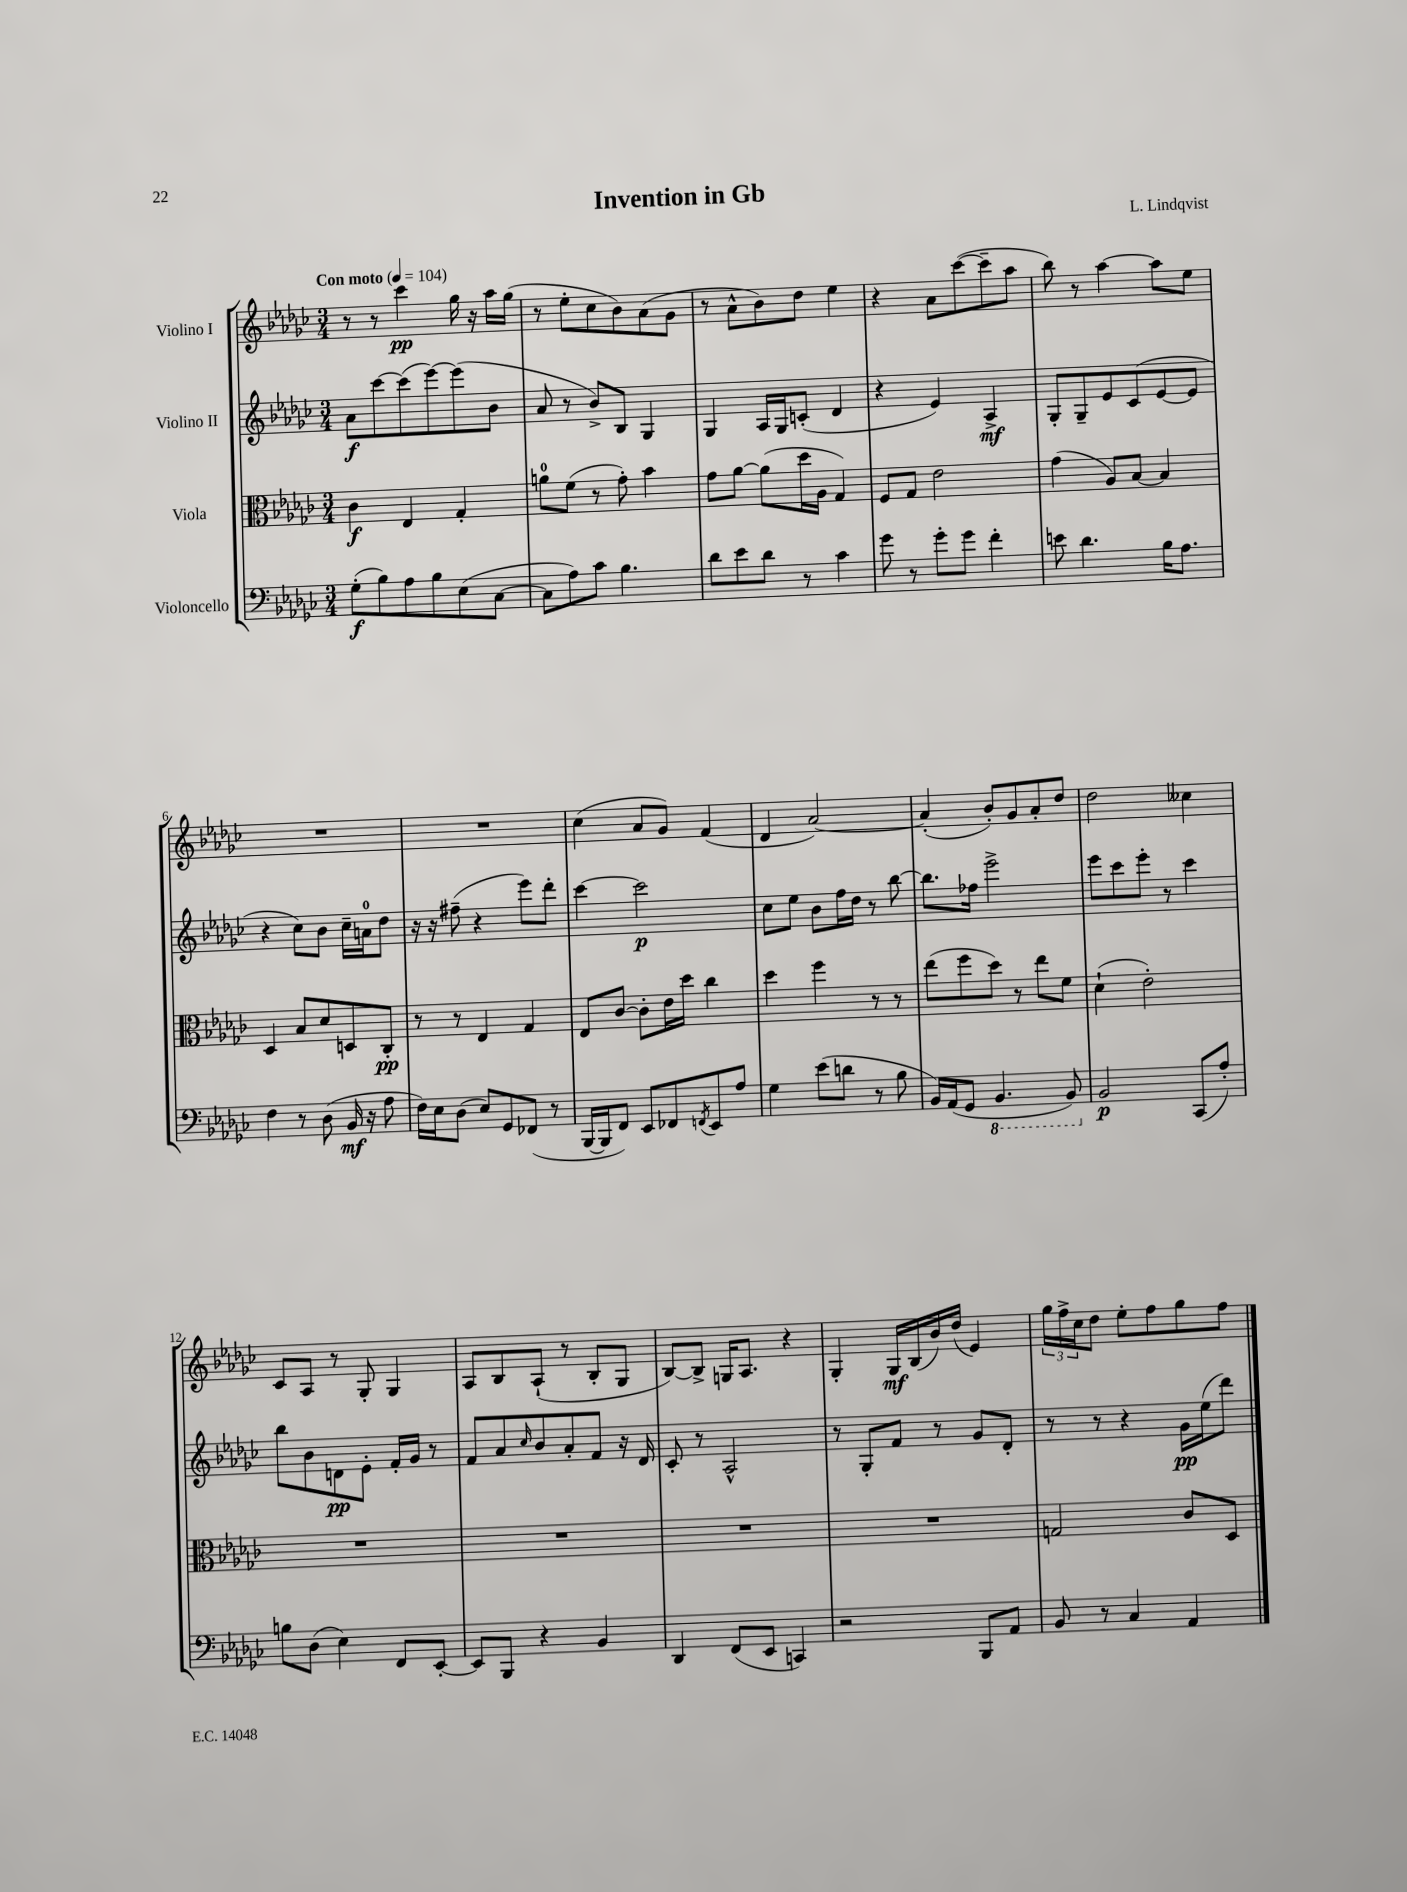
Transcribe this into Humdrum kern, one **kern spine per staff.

**kern	**dynam	**kern	**dynam	**kern	**dynam	**kern	**dynam
*part4	*part4	*part3	*part3	*part2	*part2	*part1	*part1
*staff4	*staff4	*staff3	*staff3	*staff2	*staff2	*staff1	*staff1
*I"Violoncello	*	*I"Viola	*	*I"Violino II	*	*I"Violino I	*
*clefF4	*	*clefC3	*	*clefG2	*	*clefG2	*
*k[b-e-a-d-g-c-]	*	*k[b-e-a-d-g-c-]	*	*k[b-e-a-d-g-c-]	*	*k[b-e-a-d-g-c-]	*
*M3/4	*	*M3/4	*	*M3/4	*	*M3/4	*
*MM104	*	*MM104	*	*MM104	*	*MM104	*
=1	=1	=1	=1	=1	=1	=1	=1
!	!	!	!	!	!	!LO:TX:a:B:t=Con moto	!
(8G-'\L	f	4c-\	f	8a-\L	f	8r	.
8B-\)	.	.	.	[8ccc-\	.	8r	.
8A-\	.	4E-/	.	(8ccc-\]	.	4ccc-\	pp
8B-\	.	.	.	[8eee-\)	.	.	.
(8E-\	.	4G-'/	.	(8eee-\]	.	16gg-\	.
.	.	.	.	.	.	16r	.
[8C-\J	.	.	.	8b-\J	.	16aa-\LL	.
.	.	.	.	.	.	(16gg-\JJ	.
=2	=2	=2	=2	=2	=2	=2	=2
8C-\L]	.	8an\L	.	8a-/	.	8r	.
8A-\)	.	(8f\J	.	8r	.	8ee-'\L	.
8c-\J	.	8r	.	8b-^/L)	.	8cc-\	.
4.B-\	.	8g-'\)	.	8B-/J	.	8b-\)	.
.	.	4b-\	.	4G-/	.	(8a-\	.
.	.	.	.	.	.	8g-\J	.
=3	=3	=3	=3	=3	=3	=3	=3
8d-\L	.	8g-\L	.	4G-/	.	8r	.
8e-\	.	[8a-\J	.	.	.	8a-^^\L	.
8d-\J	.	(8a-\L]	.	16A-/LL	.	8b-\)	.
.	.	.	.	16G-/J	.	.	.
8r	.	16dd-\L	.	(8cn'/J	.	8dd-\J	.
.	.	16A-\JJ	.	.	.	.	.
4c-\	.	4G-/)	.	4d-/	.	4ee-\	.
=4	=4	=4	=4	=4	=4	=4	=4
8g-\	.	8F/L	.	4r	.	4r	.
8r	.	8G-/J	.	.	.	.	.
8g-'\L	.	2e-\	.	4e-/)	.	8a-\L	.
8g-\J	.	.	.	.	.	([8ccc-\	.
4f'\	.	.	.	4A-^/	mf	8ccc-~\]	.
.	.	.	.	.	.	8aa-\J	.
=5	=5	=5	=5	=5	=5	=5	=5
8en\	.	(4g-\	.	8G-'/L	.	8bb-\)	.
4.d-\	.	.	.	8G-~/	.	8r	.
.	.	8A-/L)	.	8e-/	.	[4aa-\	.
.	.	[8B-/J	.	(8c-/	.	.	.
16B-\KL	.	4B-/]	.	[8e-/	.	8aa-\L]	.
8.A-\J	.	.	.	.	.	.	.
.	.	.	.	8e-/J]	.	8ee-\J	.
!!LO:LB:g=z
=6	=6	=6	=6	=6	=6	=6	=6
4F\	.	4D-/	.	4r	.	2.r	.
8r	.	8B-/L	.	8cc-\L)	.	.	.
(8D-\	.	8d-/	.	8b-\J	.	.	.
16BB-/	mf	8Dn/	.	16cc-~\LL	.	.	.
16r	.	.	.	16an\J	.	.	.
8A-\	.	8C-'/J	pp	8dd-\J	.	.	.
=7	=7	=7	=7	=7	=7	=7	=7
16F\LL)	.	8r	.	16r	.	2.r	.
16E-\J	.	.	.	16r	.	.	.
(8D-\J	.	8r	.	(8ff#X~\	.	.	.
8E-/L)	.	4E-/	.	4r	.	.	.
8GG-/	.	.	.	.	.	.	.
(8FF-X/J	.	4G-/	.	8eee-\L)	.	.	.
8r	.	.	.	8ddd-'\J	.	.	.
=8	=8	=8	=8	=8	=8	=8	=8
[16BBB-/LL	.	8E-/L	.	[4ccc-\	.	(4cc-\	.
16BBB-/J]	.	.	.	.	.	.	.
8FF/J)	.	[8c-/J	.	.	.	.	.
8EE-/L	.	8c-'\L]	.	2ccc-\]	p	8a-/L	.
8FF-X/	.	16e-\L	.	.	.	8g-/J)	.
.	.	16dd-\JJ	.	.	.	.	.
8qFFn/	.	.	.	.	.	.	.
8EE-/	.	4cc-\	.	.	.	(4f/	.
8A-/J	.	.	.	.	.	.	.
=9	=9	=9	=9	=9	=9	=9	=9
4G-\	.	4dd-\	.	8cc-\L	.	4d-/	.
.	.	.	.	8ee-\J	.	.	.
(8e-\L	.	4ff\	.	8b-\L	.	[2a-/)	.
8dn\J	.	.	.	16ff\L	.	.	.
.	.	.	.	16dd-\JJ	.	.	.
8r	.	8r	.	8r	.	.	.
8B-\	.	8r	.	[8bb-\	.	.	.
=10	=10	=10	=10	=10	=10	=10	=10
16BB-/LL)	.	(8ee-\L	.	8.bb-\L]	.	(4a-'/]	.
(16AA-/J	.	.	.	.	.	.	.
8GG-/J	.	8ff\	.	.	.	.	.
.	.	.	.	16ff-X\Jk	.	.	.
*8ba	*	*	*	*	*	*	*
4.BBB-/	.	8dd-\J)	.	2eee-^\	.	8b-'/L)	.
.	.	8r	.	.	.	8g-/	.
.	.	8ee-\L	.	.	.	8a-'/	.
8BBB-/)	.	8f\J	.	.	.	8dd-/J	.
=11	=11	=11	=11	=11	=11	=11	=11
*X8ba	*	*	*	*	*	*	*
2BB-/	p	(4d-`\	.	8eee-\L	.	2dd-\	.
.	.	.	.	8ccc-\	.	.	.
.	.	2e-'\)	.	8eee-'\J	.	.	.
.	.	.	.	8r	.	.	.
(8CC-/L	.	.	.	4ccc-\	.	4cc--X\	.
8A-'/J)	.	.	.	.	.	.	.
!!LO:LB:g=z
=12	=12	=12	=12	=12	=12	=12	=12
8Bn\L	.	2.r	.	8bb-\L	.	8c-/L	.
(8D-\J	.	.	.	8b-\	.	8A-/J	.
4E-\)	.	.	.	8dn\	pp	8r	.
.	.	.	.	8e-'\J	.	8G-'/	.
8FF/L	.	.	.	16f'/LL	.	4G-/	.
.	.	.	.	16g-/JJ	.	.	.
[8EE-'/J	.	.	.	8r	.	.	.
=13	=13	=13	=13	=13	=13	=13	=13
8EE-/L]	.	2.r	.	8f/L	.	8A-/L	.
8BBB-/J	.	.	.	8a-/	.	8B-/	.
.	.	.	.	16qqcc-/	.	.	.
4r	.	.	.	8b-/	.	(8A-`/J	.
.	.	.	.	8a-'/	.	8r	.
4BB-/	.	.	.	8f/J	.	8B-'/L	.
.	.	.	.	16r	.	8G-/J	.
.	.	.	.	16d-/	.	.	.
=14	=14	=14	=14	=14	=14	=14	=14
4DD-/	.	2.r	.	8c-'/	.	[8B-/L)	.
.	.	.	.	8r	.	8B-^/J]	.
(8FF/L	.	.	.	2A-^^/	.	16Gn/KL	.
.	.	.	.	.	.	8.A-/J	.
8EE-/J	.	.	.	.	.	.	.
4CCn/)	.	.	.	.	.	4r	.
=15	=15	=15	=15	=15	=15	=15	=15
2r	.	2.r	.	8r	.	4G-'/	.
.	.	.	.	8G-'/L	.	.	.
.	.	.	.	8f/J	.	16G-/LL	mf
.	.	.	.	.	.	(16B-/	.
.	.	.	.	8r	.	16b-/)	.
.	.	.	.	.	.	(16dd-/JJ	.
8BBB-/L	.	.	.	8g-/L	.	4e-/)	.
8AA-/J	.	.	.	8d-'/J	.	.	.
=16	=16	=16	=16	=16	=16	=16	=16
8BB-/	.	2Gn/	.	8r	.	24gg-\LL	.
.	.	.	.	.	.	24ff^\	.
.	.	.	.	.	.	24cc-\J	.
8r	.	.	.	8r	.	8dd-\J	.
4C-/	.	.	.	4r	.	8ee-'\L	.
.	.	.	.	.	.	8ff\	.
4AA-/	.	8c-/L	.	16g-\LL	pp	8gg-\	.
.	.	.	.	(16ee-\J	.	.	.
.	.	8D-/J	.	8ddd-\J)	.	8ff\J	.
==	==	==	==	==	==	==	==
*-	*-	*-	*-	*-	*-	*-	*-
